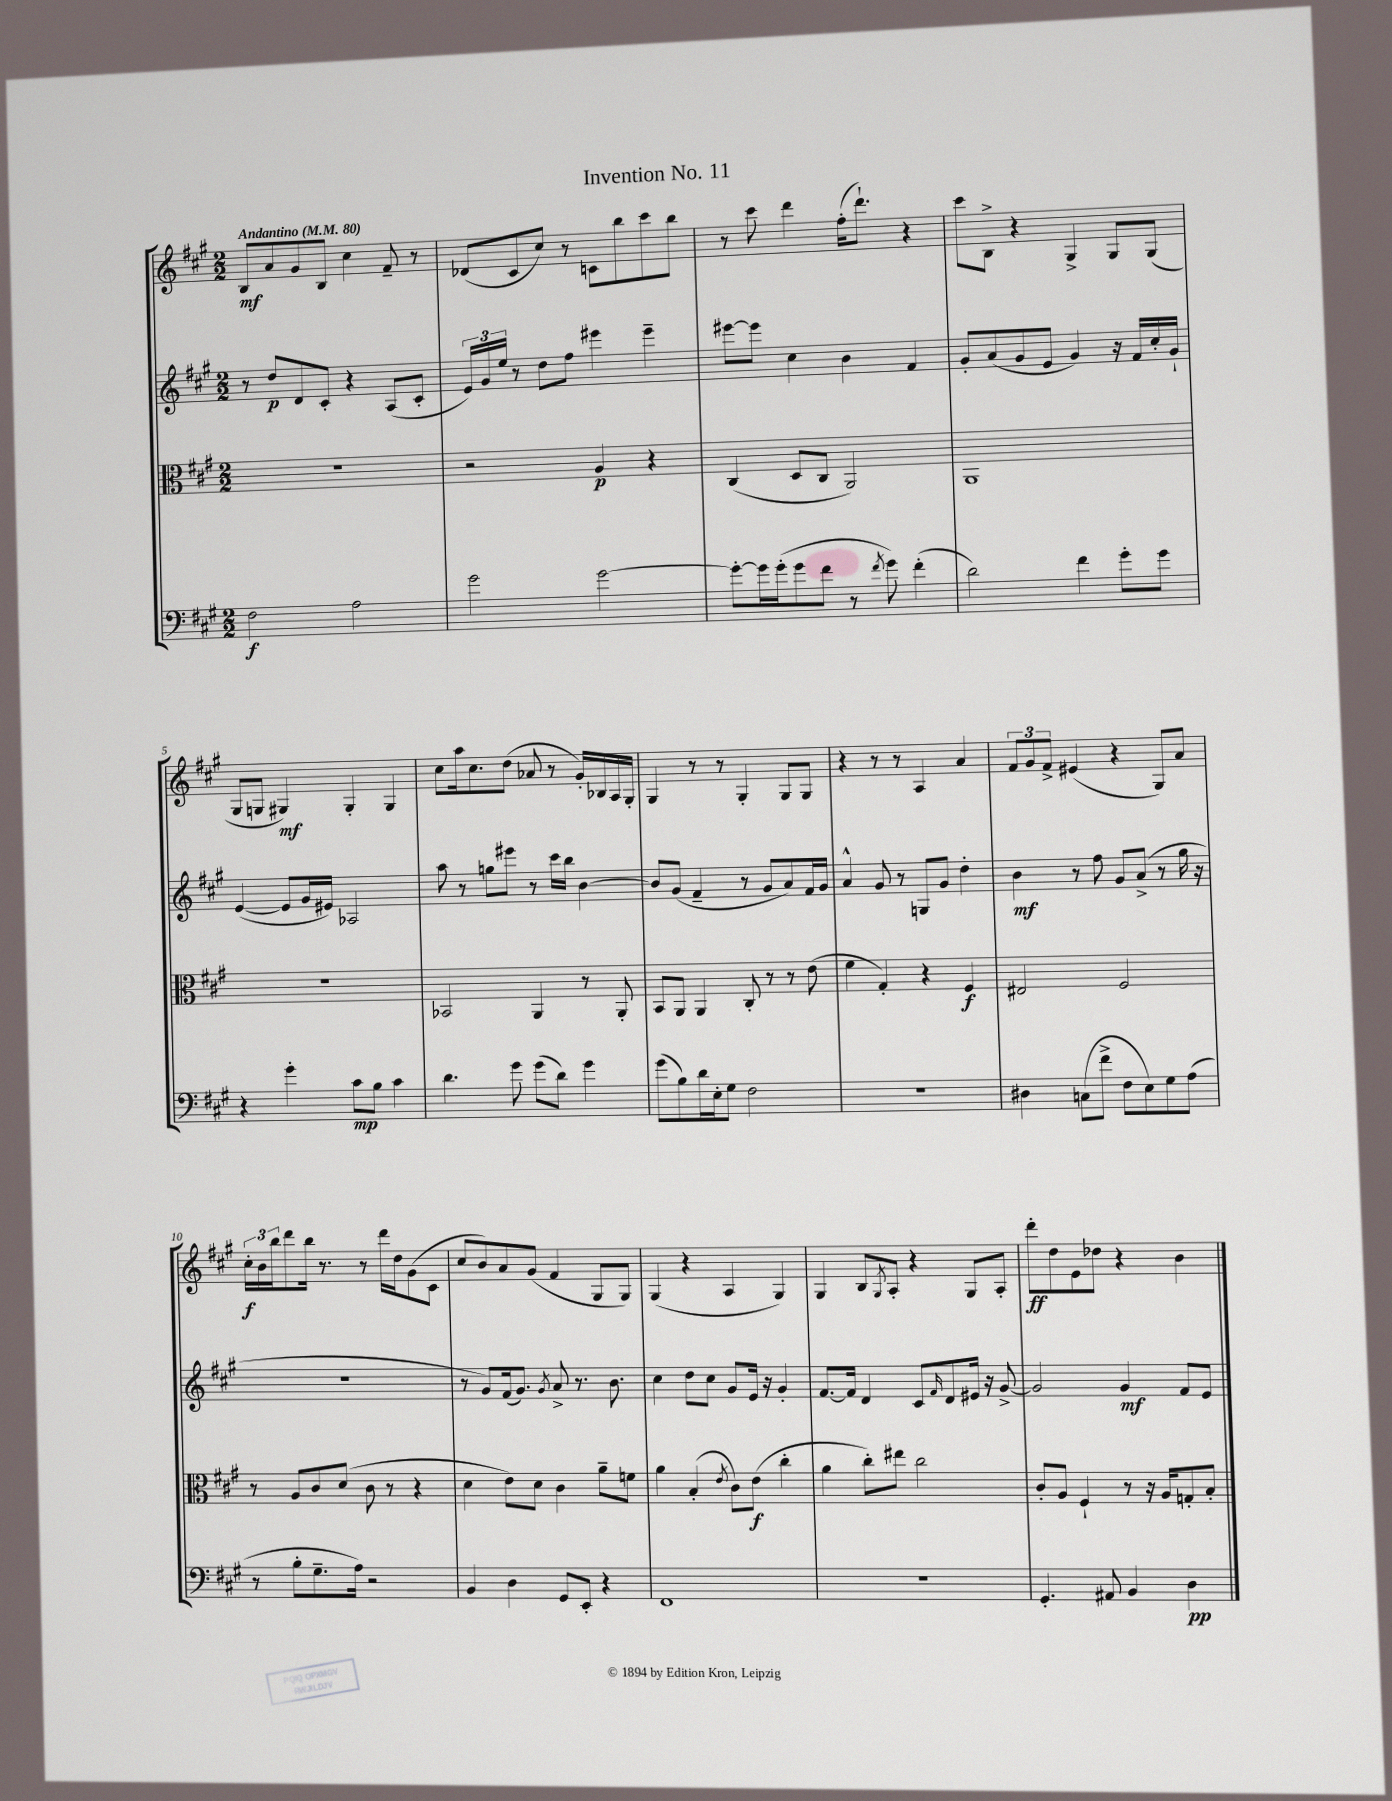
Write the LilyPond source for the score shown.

\header { title = "Invention No. 11" }
<<
\new StaffGroup <<
\new Staff = "s0" {
    \clef treble \key a \major \numericTimeSignature \time 2/2 \tempo "Andantino" 4 = 80
    b8\mf a'8 gis'8 b8 cis''4 fis'8-- r8 |
    des'8( cis'8 cis''8) r8 c'8 b''8 cis'''8 b''8 |
    r8 cis'''8 d'''4 fis''16-.( d'''8.-!) r4 |
    cis'''8 b8-> r4 gis4-> gis8 gis8( |
    gis8 g8 gis4\mf) gis4-. gis4 |
    cis''8 a''16 cis''8. d''8( aes'8 r8 gis'16-.) bes16 a16 gis16-. |
    gis4 r8 r8 gis4-. gis8 gis8 |
    r4 r8 r8 a4 a'4 |
    \tuplet 3/2 { fis'8 gis'8 fis'8-> } eis'4( r4 gis8) a'8 |
    \tuplet 3/2 { cis''16-.\f b'16 b''16 } d'''8 b''16 r8. r8 d'''16 d''16 gis'8( cis'8 |
    cis''8 b'8) a'8 gis'8( fis'4 gis8 gis8) |
    gis4( r4 a4 gis4) |
    gis4 b8 \acciaccatura { gis8 } a8-. r4 gis8 a8-. |
    d'''8-.\ff d''8 e'8 des''8 r4 b'4 \bar "|." |
}
\new Staff = "s1" {
    \clef treble \key a \major \numericTimeSignature \time 2/2
    r8 d''8\p d'8 cis'8-. r4 a8( cis'8-. |
    \tuplet 3/2 { e'16) gis'16 e''16 } r8 d''8 fis''8 eis'''4 eis'''4-- |
    eis'''8~ eis'''8 cis''4 b'4 fis'4 |
    gis'8-. a'8( gis'8 e'8 gis'4) r16 fis'16 cis''16-. gis'16-! |
    e'4~( e'8 gis'16 eis'16) aes2 |
    a''8 r8 g''8 eis'''8 r8 cis'''16 b''16 b'4~ |
    b'8 gis'8( fis'4-- r8 gis'8 a'8) fis'16 gis'16 |
    a'4-^ gis'8 r8 g8 gis'8 d''4-. |
    b'4\mf r8 fis''8 gis'8 a'8->( r8 gis''16 r16 |
    r1 |
    r8 gis'8) fis'16( gis'8.) \acciaccatura { gis'8 } a'8-> r8. b'8. |
    cis''4 d''8 cis''8 gis'8 e'16 r16 gis'4-. |
    fis'8.~ fis'16 d'4 cis'8 \grace { fis'16 } d'8 eis'16 r16 gis'8~-> |
    gis'2 gis'4\mf fis'8 e'8 \bar "|." |
}
\new Staff = "s2" {
    \clef alto \key a \major \numericTimeSignature \time 2/2
    R1 |
    r2 a4\p r4 |
    cis4( d8 cis8 a,2) |
    a,1 |
    r1 |
    bes,2 a,4 r8 a,8-. |
    b,8 a,8 a,4 cis8-. r8 r8 e'8( |
    fis'4 gis4-.) r4 fis4\f |
    eis2 fis2 |
    r8 a8 cis'8 d'8( cis'8 r8 r4 |
    d'4 e'8) d'8 cis'4 a'8-- f'8 |
    a'4 b4-.( \acciaccatura { e'8 } cis'8) e'8\f( cis''4-. |
    a'4 cis''8-.) eis''8 cis''2 |
    cis'8-. a8 fis4-! r8 r16 a16 g8-. b8-. \bar "|." |
}
\new Staff = "s3" {
    \clef bass \key a \major \numericTimeSignature \time 2/2
    fis2\f a2 |
    gis'2 gis'2~ |
    gis'8~-. gis'16 gis'16-.( gis'8 fis'8 r8 \acciaccatura { fis'8 } gis'8) fis'4-.( |
    d'2) fis'4 gis'8-. gis'8 |
    r4 gis'4-. cis'8\mp b8 cis'4 |
    d'4. gis'8 gis'8( d'8) gis'4 |
    gis'8( b8) d'16 e16-. gis8 fis2 |
    r1 |
    dis4 c8( fis'8-> fis8 e8) gis8 a8( |
    r8 b8-. gis8.-- a16) r2 |
    b,4 d4 gis,8 e,8-. r4 |
    fis,1 |
    r1 |
    gis,4.-. ais,8 b,4 d4\pp \bar "|." |
}
>>
>>
